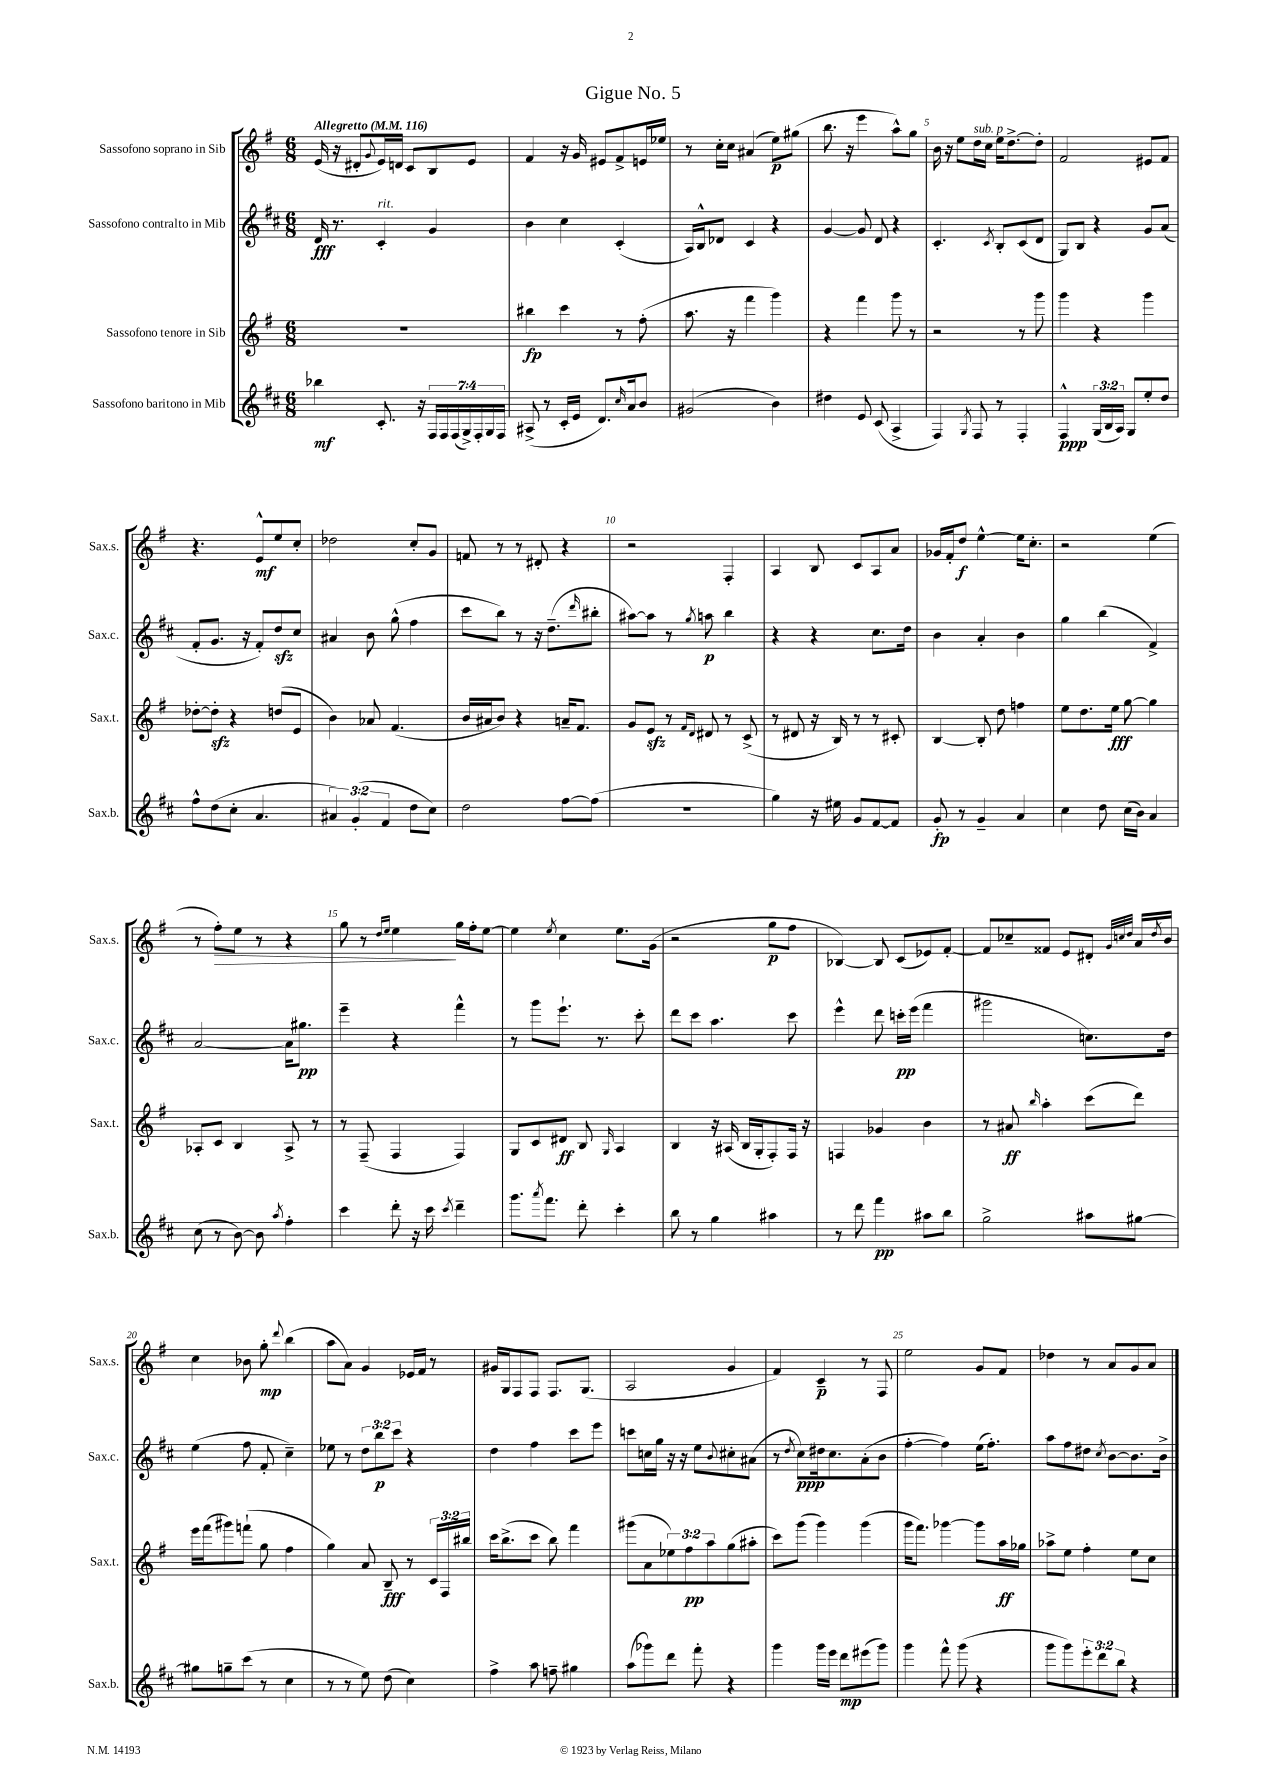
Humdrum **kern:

**kern	**kern	**kern	**kern
*staff4	*staff3	*staff2	*staff1
*clefG2	*clefG2	*clefG2	*clefG2
*k[f#c#]	*k[f#]	*k[f#c#]	*k[f#]
*M6/8	*M6/8	*M6/8	*M6/8
*MM116	*MM116	*MM116	*MM116
4bb-\	2.r	16d/	(16e/
.	.	8.r	16r
.	.	.	8d#'/L
.	.	.	8qqg/
8.c#'/	.	4c#'/	16e/L)
.	.	.	16d/JJ
.	.	.	8c/L
16r	.	.	.
28F#/LL	.	4g/	8B/
28F#/	.	.	.
(28F#/	.	.	.
28G^/)	.	.	.
.	.	.	8e/J
28F#'/	.	.	.
28G/	.	.	.
28F#/JJ	.	.	.
=	=	=	=
(8A#^/	4bb#\	4b\	4f#/
8r	.	.	.
16c#'/LL	4ccc\	4cc#\	16r
16e/JJ	.	.	16g/
8.d/L)	.	.	8e#/L
.	8r	(4c#'/	8f#^/
16qqcc#/	.	.	.
16a/k	.	.	.
8b/J	(8ff#'\	.	16e/L
.	.	.	16ee-/JJ
=	=	=	=
(2g#/	8.aa\	16A/LL)	8r
.	.	16B^^/J	.
.	.	8d-/J	16cc'\LL
.	16r	.	16cc\JJ
.	4fff#\	4c#/	(4a#/
4b\)	4ggg\)	4r	8ee\L)
.	.	.	(8gg#\J
=	=	=	=
4dd#\	4r	[4g/	8.bb\
.	.	.	16r
8e/	4fff#\	8g/]	4eee\
(8c#/	.	8d/	.
4A^/	8ggg\	4r	8aa^^\L)
.	8r	.	8gg\J
=	=	=	=
4F#/)	2r	4.c#'/	16b\
.	.	.	16r
.	.	.	8ee\L
8qG/	.	.	.
8F#/	.	.	16dd\L
.	.	.	16cc\JJ
.	.	8qc#/	.
8r	.	8B'/L	16ee\LK
.	.	.	[8.dd^\
4F#'/	8r	(8c#/	.
.	8ggg\	8d/J	8dd'\]J
=	=	=	=
4F#^^/	4ggg\	8G/L)	2f#/
.	.	8B/J	.
(24G/LL	4r	4r	.
24B/	.	.	.
24A/JJ)	.	.	.
8G/L	.	.	.
8ee'/	4ggg\	8g/L	8e#/L
8dd/J	.	(8a/J	8f#/J
=	=	=	=
8ff#^^\L	[8dd-'\L	8f#'/L	4.r
(8dd\	8dd-'\]J	8.g/J	.
8cc#'\J	4r	.	.
.	.	16r	.
4.a/	.	8f#'/L)	8e^^/L
.	(8dd/L	8dd/	8ee/
.	8e/J	8cc#/J	8cc'/J
=	=	=	=
6a#/)	4b\)	4a#/	2dd-\
(6g'/	.	.	.
.	8a-/	8b\	.
6f#/	.	.	.
.	(4.f#/	(8gg^^\	.
8dd\L	.	4ff#\	8cc'/L
8cc#\J)	.	.	8g/J
=	=	=	=
2dd\	16b/LL	8ccc#\L	8f/
.	16a#/J	.	.
.	8b/J)	8bb\J)	8r
.	4r	8r	8r
.	.	16r	8d#'/
.	.	(8.dd~\L	.
[8ff#\L	16a~/LK	.	4r
.	8.f#/J	.	.
.	.	16qqddd/	.
(8ff#\]J	.	8bb#'\J	.
=	=	=	=
2.r	8g/L	[8aa#\L)	2r
.	8e/J	8aa#\]J	.
.	8r	8r	.
.	16qqf#/LL	.	.
.	16qqd/JJ	8qgg/	.
.	8d#/	8aa\	.
.	8r	4bb\	4F#'/
.	(8c^/	.	.
=	=	=	=
4gg\)	8r	4r	4A/
.	8d#/	.	.
16r	16r	4r	8B/
16ee#\	16B/)	.	.
8g/L	8r	.	8c/L
[8f#/	8r	8.cc#\L	8A/
8f#/]J	8c#'/	.	8a/J
.	.	16dd\Jk	.
=	=	=	=
8g'/	[4B/	4b\	16g-/LL
.	.	.	16f#'/J
8r	.	.	8dd/J
4g~/	8B'/]	4a'/	[4ee^^\
.	8dd\	.	.
4a/	4ff\	4b\	16ee\]LK
.	.	.	8.cc'\J
=	=	=	=
4cc#\	8ee\L	4gg\	2r
.	8.dd\	.	.
8dd\	.	(4bb\	.
.	16ee\Jk	.	.
(16cc#\LL	[8gg\	.	.
16b\JJ)	.	.	.
4a/	4gg\]	4f#^/)	(4ee\
=	=	=	=
(8cc#\	8A-'/L	[2a/	8r
8r	8c/J	.	8ff#'\L)
[8b\)	4B/	.	8ee\J
8b\]	.	.	8r
8qaa/	.	.	.
4ff#'\	8A-^/	16a\]LK	4r
.	.	8.gg#\J	.
.	8r	.	.
=	=	=	=
4ccc#\	8r	4eee~\	8gg\
.	(8F#~/	.	8r
.	.	.	16qqdd/LL
.	.	.	16qqee/JJ
8ddd'\	4F#/	4r	4ee\
16r	.	.	.
16ccc#\	.	.	.
8qccc#/	.	.	.
4ddd~\	4F#/)	4fff#^^\	16gg\LL
.	.	.	16ff#'\J
.	.	.	[8ee\J
=	=	=	=
8.ggg\L	8G/L	8r	4ee\]
.	8c/	8ggg\L	.
8qaaa/	.	.	.
8.fff#\J	.	.	.
.	.	.	8qee/
.	8d#/J	8.eee`\J	4cc\
8ddd'\	8B/	.	.
.	.	8.r	.
.	16qqG/	.	.
4ccc#'\	4A/	.	8.ee\L
.	.	8ccc#'\	.
.	.	.	(16g\Jk
=	=	=	=
8bb\	4B/	8ddd\L	2r
8r	.	8ccc#\J	.
4gg\	16r	4.aa\	.
.	(16A#/	.	.
.	16B/LL	.	.
.	16G'/J	.	.
4aa#\	8F#'/)	.	8gg\L
.	16F#/Jk	8ccc#\	8ff#\J
.	16r	.	.
=	=	=	=
8r	4F/	4eee^^\	[4B-/)
8ddd\	.	.	.
4fff#\	4g-/	8ddd\	8B-/]
.	.	16ccc'\LL	(8c/L
.	.	(16eee\JJ	.
8aa#\L	4b\	4fff#\	8e-/)
8bb\J	.	.	[8f#'/J
=	=	=	=
2gg^\	8r	2ggg#\	8f#/]L
.	8a#/	.	8cc-~/
.	16qqbb/	.	.
.	4aa'\	.	8f##/J
.	.	.	8e/L
8aa#\L	(8ccc\L	8.cc\L)	8d#'/J
.	.	.	32qqg/LLL
.	.	.	32qqcc/
.	.	.	32qqdd/JJJ
[8gg#\J	8ddd\J)	.	16a/LL
.	.	.	8qdd/
.	.	16dd\Jk	16b/JJ
=	=	=	=
8gg#\]L	16eee\LL	(4ee\	4cc\
.	(16fff#\J	.	.
8gg~\	8ggg#\)	.	.
(8ccc#\J	(8fff`\J	8ff#\	8b-\
8r	8gg\	8f#'/	8gg'\
.	.	.	8qqddd/
4cc#\	4ff#\	4cc#~\)	(4bb\
=	=	=	=
8r	4gg\)	8ee-\	8aa\L
8r	.	8r	8a\J)
8ee\)	8a/	12dd\L	4g/
.	.	12bb\	.
(8dd\	8B~/	.	.
.	.	12ccc#\J	.
4cc#\)	8r	4r	16e-/LL
.	.	.	16f#/JJ
.	24c/LL	.	8r
.	24F#/	.	.
.	24bb#/JJ	.	.
=	=	=	=
4ff#^\	16ccc\LK	4dd\	16g#/LL
.	(8.bb^\	.	16G/J
.	.	.	8F#/
8aa\	8ccc\J	4ff#\	8F#/J
8ff~\	8bb\)	.	8.F#/L
4gg#\	4fff#\	8ccc#\L	.
.	.	.	(8.G/J
.	.	8eee\J	.
=	=	=	=
(8aa\L	(8ggg#\L	8ccc\L	2A/
8ggg-\)	8a\	16cc\L	.
.	.	16gg\JJ	.
8ddd\J	12ee-\)	16r	.
.	.	16r	.
.	12ff#\	.	.
8fff#'\	.	8ee\L	.
.	12aa\	.	.
.	.	8qqb/	.
4r	(8gg\	8cc#'\	4g/
.	8aa#'\J	(8a#\J	.
=	=	=	=
4ggg\	8ccc\L)	8r	4f#/)
.	.	8qdd/	.
.	(8ggg\J	8cc#\L)	.
16ggg\LL	4ggg\)	16dd#\k	4c~/
16eee\JJ	.	8.cc#\	.
8ddd\L	.	.	.
(8eee#\	(4ggg\	(8a'\	8r
8ggg\J)	.	8b\J	8F#/
=	=	=	=
4ggg\	16ggg\LK	[4ff#'\	2ee\
.	8.fff#\J)	.	.
8fff#^^\	[4ggg-\	4ff#\])	.
(8ggg\	.	.	.
4r	8ggg-\]L	(16ee\LK	8g/L
.	.	8.ff#'\J)	.
.	16aa\L	.	8f#/J
.	16gg-\JJ	.	.
=	=	=	=
8ggg\L	8aa-^\L	8aa\L	4dd-\
8ggg\)	8ee\J	8ff#\	.
12eee'\	4ff#'\	8dd#\J	8r
12ddd\	.	.	.
.	.	8qcc#/	.
.	.	[8b\L	8a/L
12bb\J	.	.	.
4r	8ee\L	8.b\]	8g/
.	8cc\J	.	8a/J
.	.	16b^\Jk	.
==	==	==	==
*-	*-	*-	*-
